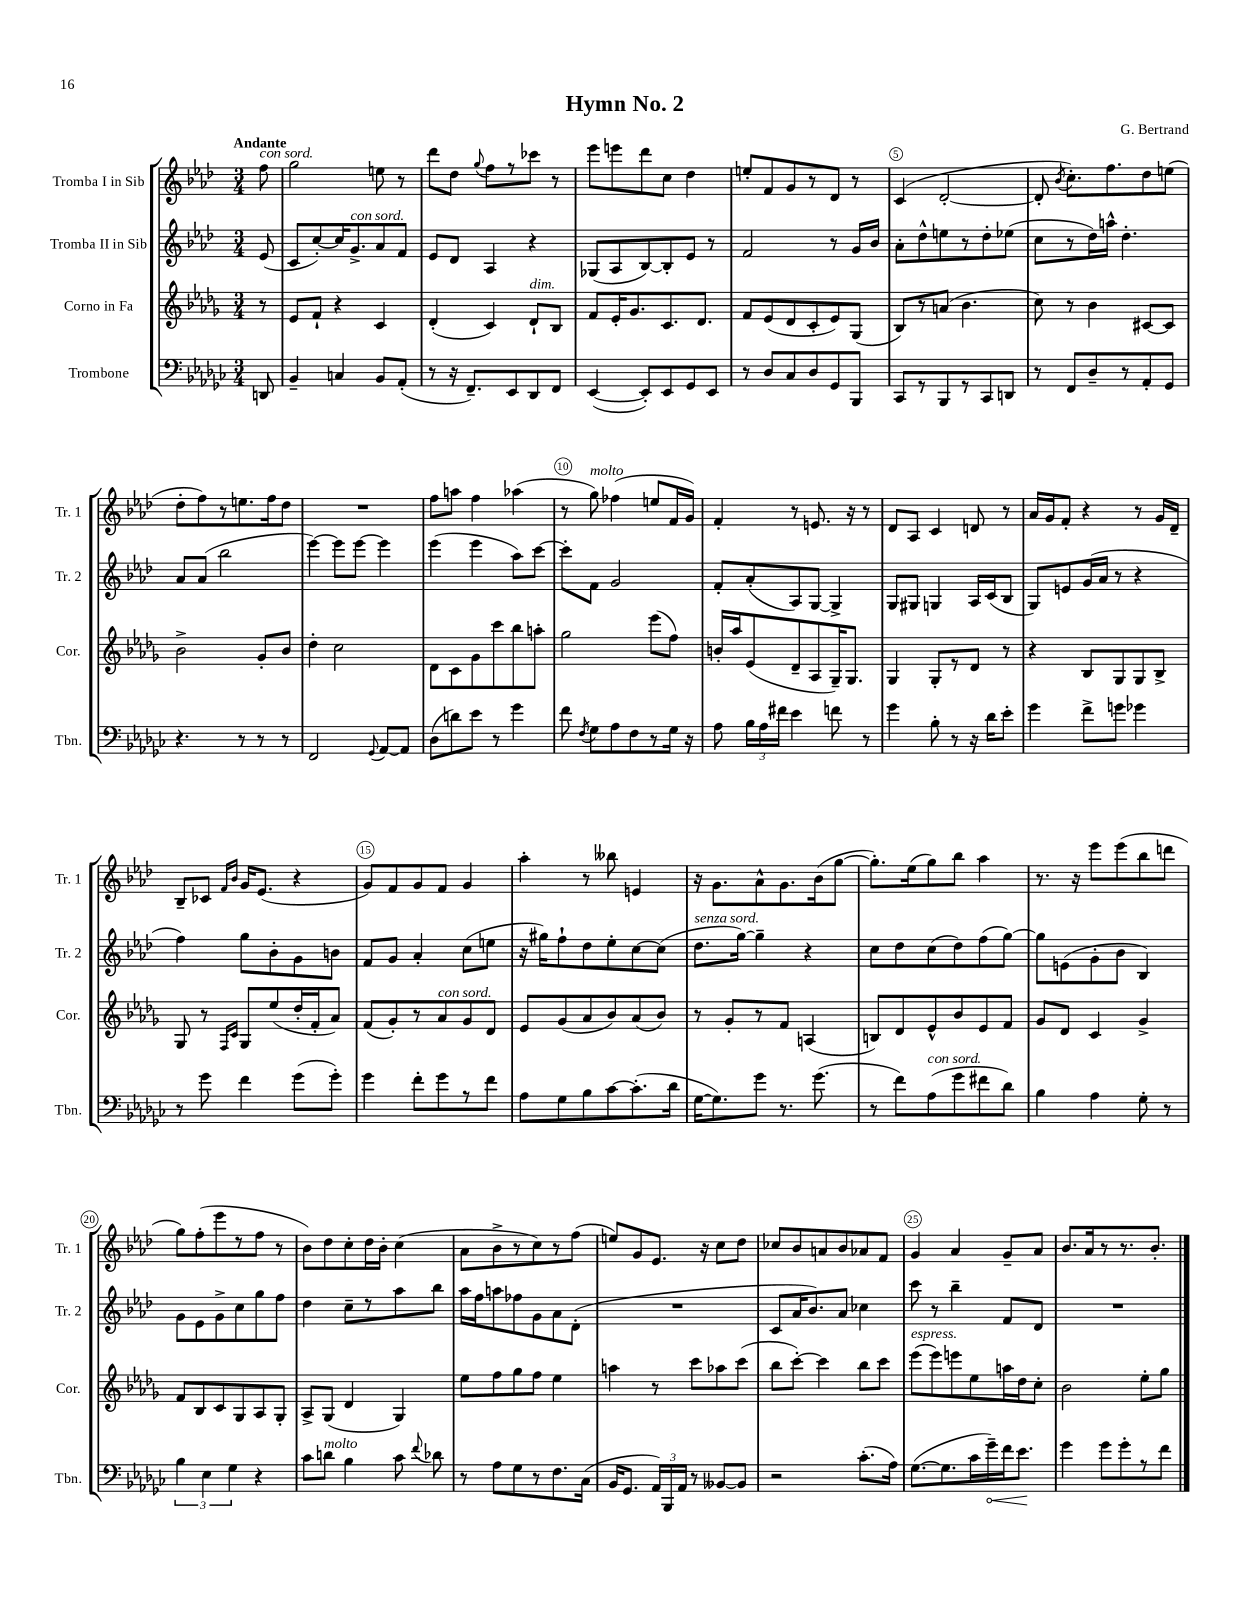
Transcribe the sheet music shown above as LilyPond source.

\header { title = "Hymn No. 2" composer = "G. Bertrand" }
<<
\new StaffGroup <<
\new Staff = "s0" \with { instrumentName = "Tromba I in Sib" shortInstrumentName = "Tr. 1" } {
    \clef treble \key aes \major \numericTimeSignature \time 3/4 \partial 8 \tempo "Andante"
    \autoBeamOff f''8^\markup { \italic "con sord." } |
    g''2 e''8 r8 |
    des'''8[ des''8] \appoggiatura { g''8 } f''8[ r8 ces'''8] r8 |
    ees'''8[ e'''8 des'''8 c''8] des''4 |
    e''8[-. f'8 g'8 r8 des'8] r8 |
    c'4( des'2~-. |
    des'8-. \acciaccatura { bes'8 } c''8.[-.) f''8. des''8 e''8]( |
    des''8[-. f''8) r8 e''8. f''16 des''8] |
    R2. |
    f''8[ a''8] f''4 aes''4( |
    r8 g''8^\markup { \italic "molto" }) fes''4( e''8[ f'16 g'16]) |
    f'4-. r8 e'8. r16 r8 |
    des'8[ aes8] c'4 d'8 r8 |
    aes'16[ g'16 f'8]-. r4 r8 g'16[ des'16]-- |
    bes8[-- ces'8] \grace { f'16[ bes'16] } g'16[ ees'8.]( r4 |
    g'8[) f'8 g'8 f'8] g'4 |
    aes''4-. r8 beses''8 e'4 |
    r16 g'8.[ aes'8-^ g'8. bes'16( g''8]~ |
    g''8.[-.) ees''16( g''8) bes''8] aes''4 |
    r8. r16 ees'''8[ ees'''8( bes''8 d'''8] |
    g''8[) f''8-.( ees'''8 r8 f''8] r8 |
    bes'8[) des''8 c''8-. des''16 bes'16]-. c''4( |
    aes'8[ bes'8-> r8 c''8) r8 f''8]( |
    e''8[) g'8 ees'8.] r16 c''8[ des''8] |
    ces''8[ bes'8 a'8 bes'8 aes'8 f'8] |
    g'4 aes'4 g'8[-- aes'8] |
    bes'8.[ aes'16 r8 r8. bes'8.]-. \bar "|." |
}
\new Staff = "s1" \with { instrumentName = "Tromba II in Sib" shortInstrumentName = "Tr. 2" } {
    \clef treble \key aes \major \numericTimeSignature \time 3/4 \partial 8
    \autoBeamOff ees'8( |
    c'8[ c''8~-.) c''16 g'8.->^\markup { \italic "con sord." } aes'8 f'8] |
    ees'8[ des'8] aes4 r4 |
    ges8[( aes8 bes8~) bes8-. ees'8] r8 |
    f'2 r8 g'16[ bes'16] |
    aes'8[-. des''8-^ e''8 r8 des''8-. ees''8]( |
    c''8[ r8 des''16) a''16]-^ des''4.-. |
    aes'8[ aes'8]( bes''2 |
    ees'''4~) ees'''8[ ees'''8]~ ees'''4 |
    ees'''4( ees'''4 aes''8[) c'''8]~ |
    c'''8[-. f'8] g'2 |
    f'8[-. aes'8-.( aes8) g8]~ g4-> |
    g8[ gis8] g4 aes16[ c'16( bes8] |
    g8[) e'8 g'16( aes'16] r8 r4 |
    f''4) g''8[ bes'8-. g'8 b'8] |
    f'8[ g'8] aes'4-. c''8[( e''8] |
    r16 gis''16[) f''8-! des''8 ees''8-. c''8~ c''8]( |
    des''8.[^\markup { \italic "senza sord." } g''16]~) g''4-- r4 |
    c''8[ des''8 c''8( des''8) f''8( g''8]~) |
    g''8[ e'8( g'8-. bes'8] bes4) |
    g'8[ ees'8 g'8-> c''8 g''8 f''8] |
    des''4 c''8[-- r8 aes''8 bes''8] |
    aes''16[ f''16 a''8 fes''8 g'8 aes'8 des'8]-.( |
    R2. |
    c'8[ aes'16 bes'8.) aes'8] ces''4 |
    c'''8 r8 bes''4-- f'8[ des'8] |
    R2. \bar "|." |
}
\new Staff = "s2" \with { instrumentName = "Corno in Fa" shortInstrumentName = "Cor." } {
    \clef treble \key des \major \numericTimeSignature \time 3/4 \partial 8
    \autoBeamOff r8 |
    ees'8[ f'8]-! r4 c'4 |
    des'4-.( c'4) des'8[-!^\markup { \italic "dim." } bes8] |
    f'8[ ees'16-. ges'8. c'8. des'8.] |
    f'8[ ees'8( des'8 c'8-. ees'8) ges8]( |
    bes8[) r8 a'8]( bes'4. |
    c''8) r8 bes'4 cis'8[~ cis'8] |
    bes'2-> ges'8[-. bes'8] |
    des''4-. c''2 |
    des'8[ c'8 ges'8 c'''8 bes''8 a''8]-. |
    ges''2 ees'''8[( f''8]) |
    b'16[-. aes''16 ees'8( des'8-- aes8 ges16--) ges8.] |
    ges4 ges8[-. r8 des'8] r8 |
    r4 bes8[ ges8 ges8 bes8]-> |
    ges8 r8 \grace { f16[ c'16] } ges8[ ees''8( des''16-. f'16-. aes'8]) |
    f'8[( ges'8-.) r8 aes'8^\markup { \italic "con sord." } ges'8 des'8] |
    ees'8[ ges'8( aes'8 bes'8) aes'8( bes'8]) |
    r8 ges'8[-. r8 f'8] a4( |
    b8[) des'8 ees'8-^ bes'8 ees'8 f'8] |
    ges'8[ des'8] c'4 ges'4-> |
    f'8[ bes8 c'8 ges8 aes8 ges8]-. |
    aes8[-> ges8]( des'4 ges4) |
    ees''8[ f''8 ges''8 f''8] ees''4 |
    a''4 r8 c'''8[ aes''8 c'''8]( |
    bes''8[ c'''8]~-.) c'''4 bes''8[ c'''8] |
    ees'''8[^\markup { \italic "espress." }( ees'''8) e'''8 ees''8 a''16 des''16 c''8]-. |
    bes'2 ees''8[-. ges''8] \bar "|." |
}
\new Staff = "s3" \with { instrumentName = "Trombone" shortInstrumentName = "Tbn." } {
    \clef bass \key ges \major \numericTimeSignature \time 3/4 \partial 8
    \autoBeamOff d,8 |
    bes,4-- c4 bes,8[ aes,8]-.( |
    r8 r16 f,8.[--) ees,8 des,8 f,8] |
    ees,4~( ees,8[-.) ees,8 ges,8 ees,8] |
    r8 des8[ ces8 des8 ges,8 bes,,8] |
    ces,8[ r8 bes,,8 r8 ces,8 d,8] |
    r8 f,8[ des8-- r8 aes,8-. ges,8] |
    r4. r8 r8 r8 |
    f,2 \appoggiatura { ges,8 } aes,8[~ aes,8] |
    des8[( d'8) ees'8] r8 ges'4 |
    f'8 \acciaccatura { f8 } ges8[ aes8 f8 r8 ges16] r16 |
    aes8 \tuplet 3/2 { bes16[ aes16 fis'16] } ees'4 f'8 r8 |
    ges'4 bes8-. r8 r16 des'16[ ees'8]-. |
    ges'4 f'8[-> g'8] ges'4 |
    r8 ges'8 f'4 ges'8[( ges'8]-.) |
    ges'4 f'8[-. ges'8 r8 f'8] |
    aes8[ ges8 bes8 ces'8~ ces'8.-.( des'16] |
    ges16[~ ges8.) ges'8] r8. ges'8.( |
    r8 f'8[) aes8^\markup { \italic "con sord." }( ges'8 fis'8 des'8]) |
    bes4 aes4 ges8-. r8 |
    \tuplet 3/2 { bes4 ees4 ges4 } r4 |
    ces'8[ d'8]^\markup { \italic "molto" } bes4 ces'8 \appoggiatura { f'8 } des'8 |
    r8 aes8[ ges8 r8 f8. ces16]( |
    bes,16[ ges,8.] \tuplet 3/2 { aes,16[) bes,,16 aes,16] } r8 beses,8[~ beses,8] |
    r2 ces'8.[-.( aes16]) |
    ges8.[~( ges8. ces'16 \once \override Hairpin.circled-tip = ##t ges'16--\<) f'16 ees'8.]\! |
    ges'4 ges'8[ ges'8-. r8 f'8] \bar "|." |
}
>>
>>
\layout { \context { \Score \override BarNumber.break-visibility = ##(#f #t #t) barNumberVisibility = #(every-nth-bar-number-visible 5) \override BarNumber.stencil = #(make-stencil-circler 0.1 0.3 ly:text-interface::print) } }
